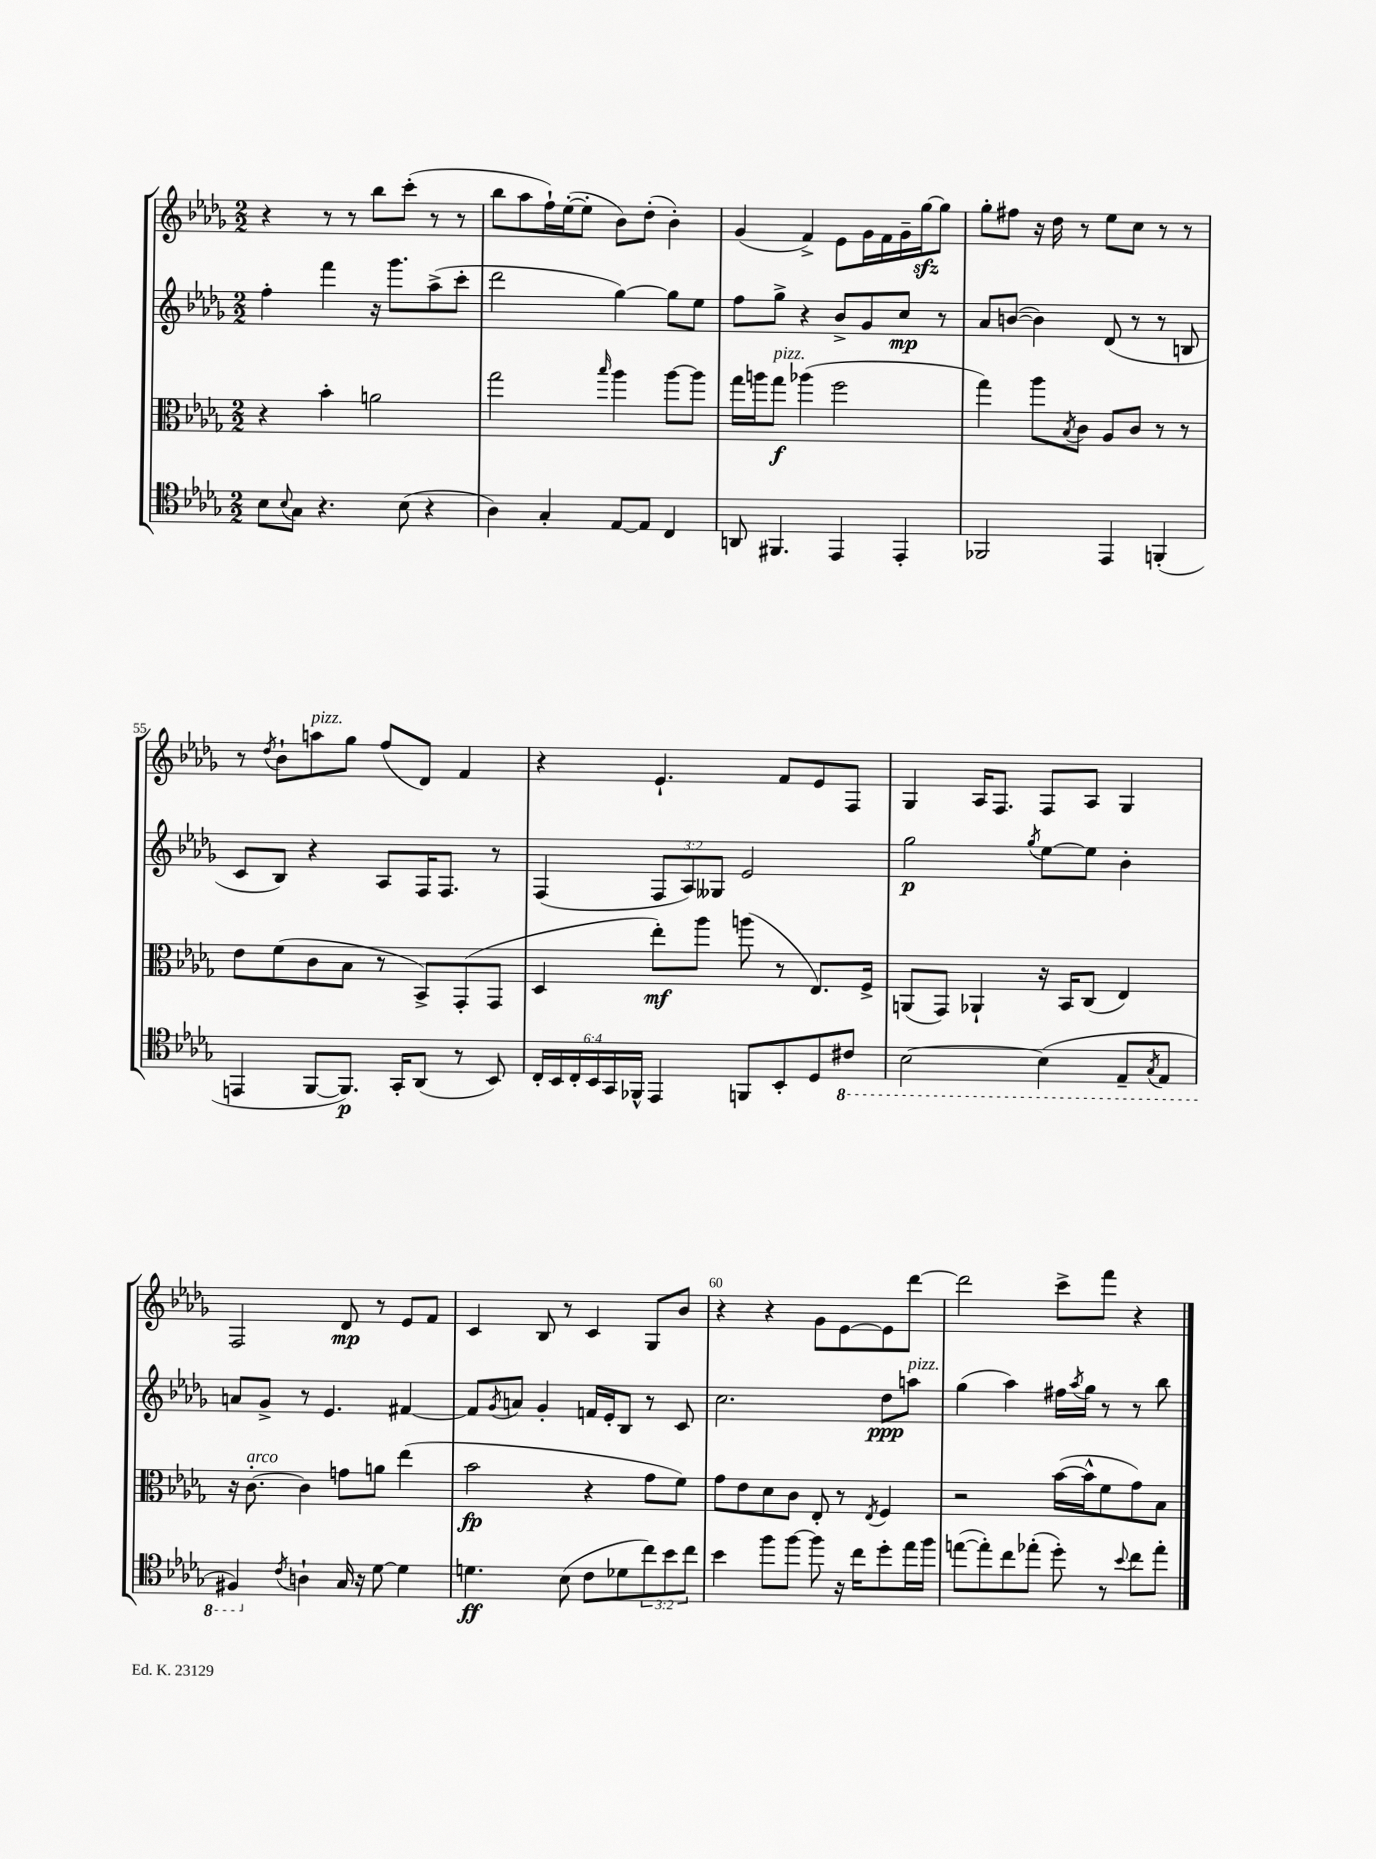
<<
\new StaffGroup <<
\new Staff = "s0" {
    \clef treble \key des \major \numericTimeSignature \time 2/2
    r4 r8 r8 bes''8 c'''8-.( r8 r8 |
    bes''8 aes''8 f''16-!) ees''16~-.( ees''8-. bes'8) des''8-.( bes'4-.) |
    ges'4( f'4->) ees'8 ges'16 f'16 ges'16-- ges''16~\sfz ges''8 |
    ges''8-. fis''8 r16 des''16 r8 ees''8 c''8 r8 r8 |
    r8 \acciaccatura { des''8 } bes'8-! a''8^\markup { \italic "pizz." } ges''8 f''8( des'8) f'4 |
    r4 ees'4.-! f'8 ees'8 f8 |
    ges4 aes16 f8. f8 aes8 ges4 |
    f2 des'8\mp r8 ees'8 f'8 |
    c'4 bes8 r8 c'4 ges8 bes'8 |
    r4 r4 ges'8 ees'8~ ees'8 des'''8~ |
    des'''2 c'''8-> f'''8 r4 \bar "|." |
}
\new Staff = "s1" {
    \clef treble \key des \major \numericTimeSignature \time 2/2 \override Staff.TupletNumber.text = #tuplet-number::calc-fraction-text
    f''4-. f'''4 r16 ges'''8. aes''8->( c'''8-. |
    des'''2 ges''4~) ges''8 ees''8 |
    f''8 ges''8-> r4 bes'8-> ges'8 c''8\mp r8 |
    aes'8 b'8~( b'4) des'8( r8 r8 b8 |
    c'8 bes8) r4 aes8 f16 f8. r8 |
    f4( \tuplet 3/2 { f8 aes8) geses8 } ees'2 |
    ges''2\p \acciaccatura { ges''8 } ees''8~ ees''8 bes'4-. |
    a'8 ges'8-> r8 ees'4. fis'4~ |
    fis'8 \acciaccatura { ges'8 } a'8 ges'4-. f'16 ees'16-. bes8 r8 c'8 |
    c''2. des''8\ppp a''8^\markup { \italic "pizz." } |
    ges''4( aes''4) fis''16 \acciaccatura { aes''8 } ges''16 r8 r8 bes''8 \bar "|." |
}
\new Staff = "s2" {
    \clef alto \key des \major \numericTimeSignature \time 2/2
    r4 bes'4-. a'2 |
    ges''2 \grace { bes''16 } aes''4 aes''8~ aes''8 |
    ges''16 a''16 ges''8\f^\markup { \italic "pizz." } aes''4( f''2 |
    ges''4) aes''8 \acciaccatura { bes8 } c'8 aes8 c'8 r8 r8 |
    ees'8 f'8( c'8 bes8 r8 bes,8->) ges,8-.( ges,8 |
    des4 ees''8-.\mf) aes''8 a''8( r8 ees8.) f16-> |
    a,8( ges,8) aes,4-! r16 bes,16 c8( ees4) |
    r16 c'8.~-.^\markup { \italic "arco" } c'4 g'8 a'8 ees''4( |
    bes'2\fp r4 ges'8 f'8) |
    ges'8 ees'8 des'8 c'8 ees8-. r8 \acciaccatura { ees8 } f4 |
    r2 bes'16~( bes'16-^ f'8 ges'8) bes8 \bar "|." |
}
\new Staff = "s3" {
    \clef tenor \key des \major \numericTimeSignature \time 2/2 \override Staff.TupletNumber.text = #tuplet-number::calc-fraction-text
    bes8 \appoggiatura { bes8 } ges8 r4. bes8( r4 |
    aes4) ges4-. ees8~ ees8 c4 |
    a,8 fis,4. ees,4 ees,4-. |
    fes,2 ees,4 f,4-.( |
    e,4 f,8~ f,8.\p) ges,16-. aes,8( r8 bes,8) |
    \tuplet 6/4 { c16-. bes,16 c16-. bes,16 ges,16 fes,16-^ } ees,4 f,8 bes,8-. des8 \ottava #-1 cis8 |
    bes,2~ bes,4( ees,8-- \acciaccatura { ges,8 } ees,8 |
    fis,4) \ottava #0 \acciaccatura { c'8 } a4-! ges16 r16 des'8~ des'4 |
    d'4.\ff bes8( c'8 des'8 \tuplet 3/2 { c''8) bes'8 c''8 } |
    bes'4 f''8 f''8~ f''8 r16 c''16 des''8-. ees''16 f''16 |
    e''8~( e''8-.) c''8 ees''8-.( des''8-.) r8 \appoggiatura { bes'8 } c''8 ees''8-. \bar "|." |
}
>>
>>
\layout { \context { \Score currentBarNumber = #51 \override BarNumber.break-visibility = ##(#f #t #t) barNumberVisibility = #(every-nth-bar-number-visible 5) } }
